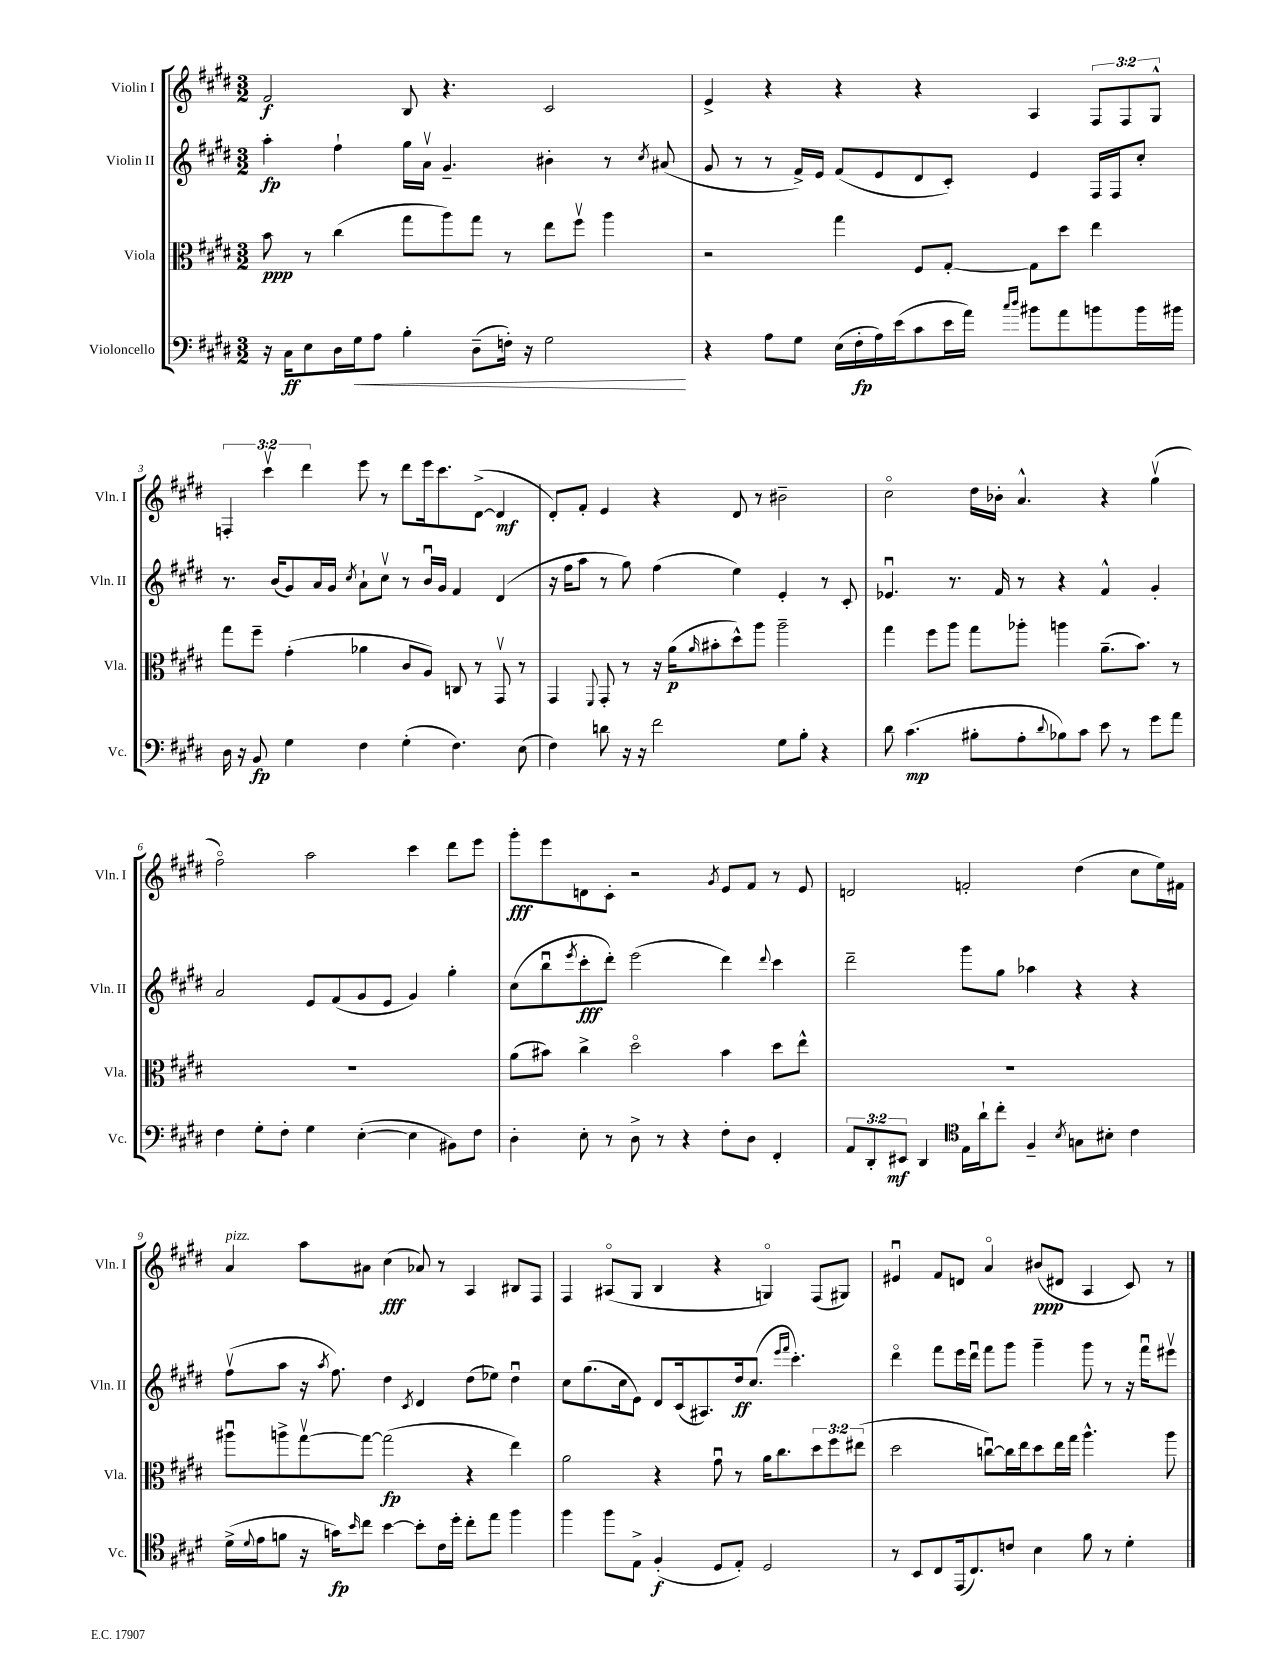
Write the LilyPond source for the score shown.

<<
\new StaffGroup <<
\new Staff = "s0" \with { instrumentName = "Violin I" shortInstrumentName = "Vln. I" } {
    \clef treble \key e \major \numericTimeSignature \time 3/2 \override Staff.TupletNumber.text = #tuplet-number::calc-fraction-text
    fis'2\f b8 r4. cis'2 |
    e'4-> r4 r4 r4 a4 \tuplet 3/2 { fis8 fis8 gis8-^ } |
    \tuplet 3/2 { f4-. cis'''4\upbow dis'''4 } e'''8 r8 dis'''8 e'''16 cis'''8. dis'8~->( dis'4\mf |
    dis'8-.) fis'8-. e'4 r4 dis'8 r8 bis'2-- |
    cis''2\flageolet dis''16 bes'16-. a'4.-^ r4 gis''4\upbow( |
    fis''2\flageolet) a''2 cis'''4 dis'''8 e'''8 |
    gis'''8-.\fff e'''8 d'8 cis'8-. r2 \acciaccatura { gis'8 } e'8 fis'8 r8 e'8 |
    d'2 f'2-. dis''4( cis''8 e''16) fis'16 |
    a'4^\markup { \italic "pizz." } a''8 ais'8 cis''4\fff( aes'8) r8 a4 bis8 fis8 |
    fis4 ais8\flageolet( gis8 b4 r4 g4\flageolet) fis8( gis8) |
    eis'4\downbow fis'8 d'8 a'4\flageolet bis'8\ppp( dis'8 a4 cis'8) r8 \bar "|." |
}
\new Staff = "s1" \with { instrumentName = "Violin II" shortInstrumentName = "Vln. II" } {
    \clef treble \key e \major \numericTimeSignature \time 3/2
    a''4-.\fp fis''4-! gis''16 a'16\upbow gis'4.-- bis'4-. r8 \acciaccatura { cis''8 } ais'8( |
    gis'8 r8 r8 fis'16->) e'16 fis'8( e'8 dis'8 cis'8-.) e'4 fis16 fis16 cis''8-. |
    r8. b'16( gis'8) a'16 gis'16 \acciaccatura { cis''8 } a'8-! cis''8\upbow r8 b'16\downbow gis'16 fis'4 dis'4( |
    r16 fis''16 a''8 r8 gis''8) fis''4( e''4) e'4-. r8 cis'8-. |
    ees'4.\downbow r8. fis'16 r8 r4 fis'4-^ gis'4-. |
    a'2 e'8 fis'8( gis'8 e'8 gis'4) gis''4-. |
    cis''8( b''8\downbow \acciaccatura { e'''8 } cis'''8-.\fff dis'''8-.) e'''2( dis'''4) \appoggiatura { dis'''8 } cis'''4 |
    dis'''2-- gis'''8 gis''8 aes''4 r4 r4 |
    fis''8\upbow( a''8 r16 \acciaccatura { a''8 } fis''8.) dis''4 \acciaccatura { cis'8 } dis'4 dis''8( ees''8) dis''4\downbow |
    cis''8 gis''8.( cis''16 e'8) dis'8 cis'16( ais8.) dis''16\ff cis''8.( \grace { e'''16 fis'''16 } cis'''4.-.) |
    dis'''4\flageolet fis'''8 e'''16 dis'''16\downbow fis'''8 gis'''8 gis'''4-- gis'''8 r8 r16 fis'''16\downbow eis'''8\upbow \bar "|." |
}
\new Staff = "s2" \with { instrumentName = "Viola" shortInstrumentName = "Vla." } {
    \clef alto \key e \major \numericTimeSignature \time 3/2 \override Staff.TupletNumber.text = #tuplet-number::calc-fraction-text
    b'8\ppp r8 cis''4( gis''8 a''8) gis''8 r8 e''8 fis''8\upbow a''4 |
    r2 gis''4 fis8 gis8~-. gis8 dis''8 e''4 |
    gis''8 fis''8-- gis'4-.( aes'4 cis'8 a8) c8 r8 gis,8\upbow r8 |
    gis,4 \appoggiatura { fis,8 } gis,8-. r8 r16 a'16\p( \grace { a'16 } bis'8-. dis''8-^) a''8 a''2-- |
    gis''4 fis''8 a''8 gis''8 aes''8-. a''4 a'8.--( b'8.) r8 |
    R1. |
    a'8( bis'8) cis''4-> dis''2\flageolet bis'4 dis''8 e''8-^ |
    R1. |
    ais''8\downbow a''8-> gis''8~\upbow gis''8~ gis''2\fp( r4 e''4) |
    a'2 r4 gis'8\downbow r8 a'16 cis''8. \tuplet 3/2 { dis''8 fis''8 eis''8( } |
    dis''2 c''8~\downbow) c''16 e''16 dis''8 e''16 gis''16 a''4.-^ a''8 \bar "|." |
}
\new Staff = "s3" \with { instrumentName = "Violoncello" shortInstrumentName = "Vc." } {
    \clef bass \key e \major \numericTimeSignature \time 3/2 \override Staff.TupletNumber.text = #tuplet-number::calc-fraction-text
    r16 cis16\ff e8 dis16 gis16\< a8 b4-. dis8--( f16-.) r16 gis2\! |
    r4 a8 gis8 e16( fis16-.\fp a16) e'16( cis'8 e'16 a'16) \grace { cis''16 dis''16 } bis'8 a'8 b'8 b'16 bis'16 |
    dis16 r16 b,8\fp gis4 fis4 gis4-.( fis4.) e8( |
    fis4) d'8 r16 r16 fis'2 gis8 b8-. r4 |
    dis'8 cis'4.\mp( bis8-. a8-. \appoggiatura { dis'8 } bes8) cis'8 e'8 r8 gis'8 a'8 |
    fis4 gis8-. fis8-. gis4 e4~-.( e4 bis,8) fis8 |
    dis4-. e8-. r8 dis8-> r8 r4 fis8-. dis8 fis,4-. |
    \tuplet 3/2 { a,8 dis,8-. eis,8\mf } dis,4 \clef tenor e16 a'16-! cis''8-. fis4-- \acciaccatura { b8 } g8 bis8-. cis'4 |
    dis'16->( \appoggiatura { dis'8 } e'16 f'8 r16 g'16\fp) \grace { b'16 } cis''8 b'4~ b'8-. cis'16 dis''16-. cis''8-. e''8 fis''4 |
    fis''4 fis''8 e8-> fis4-.\f( dis8 e8-.) dis2 |
    r8 b,8 cis8 e,16( cis8.) c'8 b4 fis'8 r8 dis'4-. \bar "|." |
}
>>
>>
